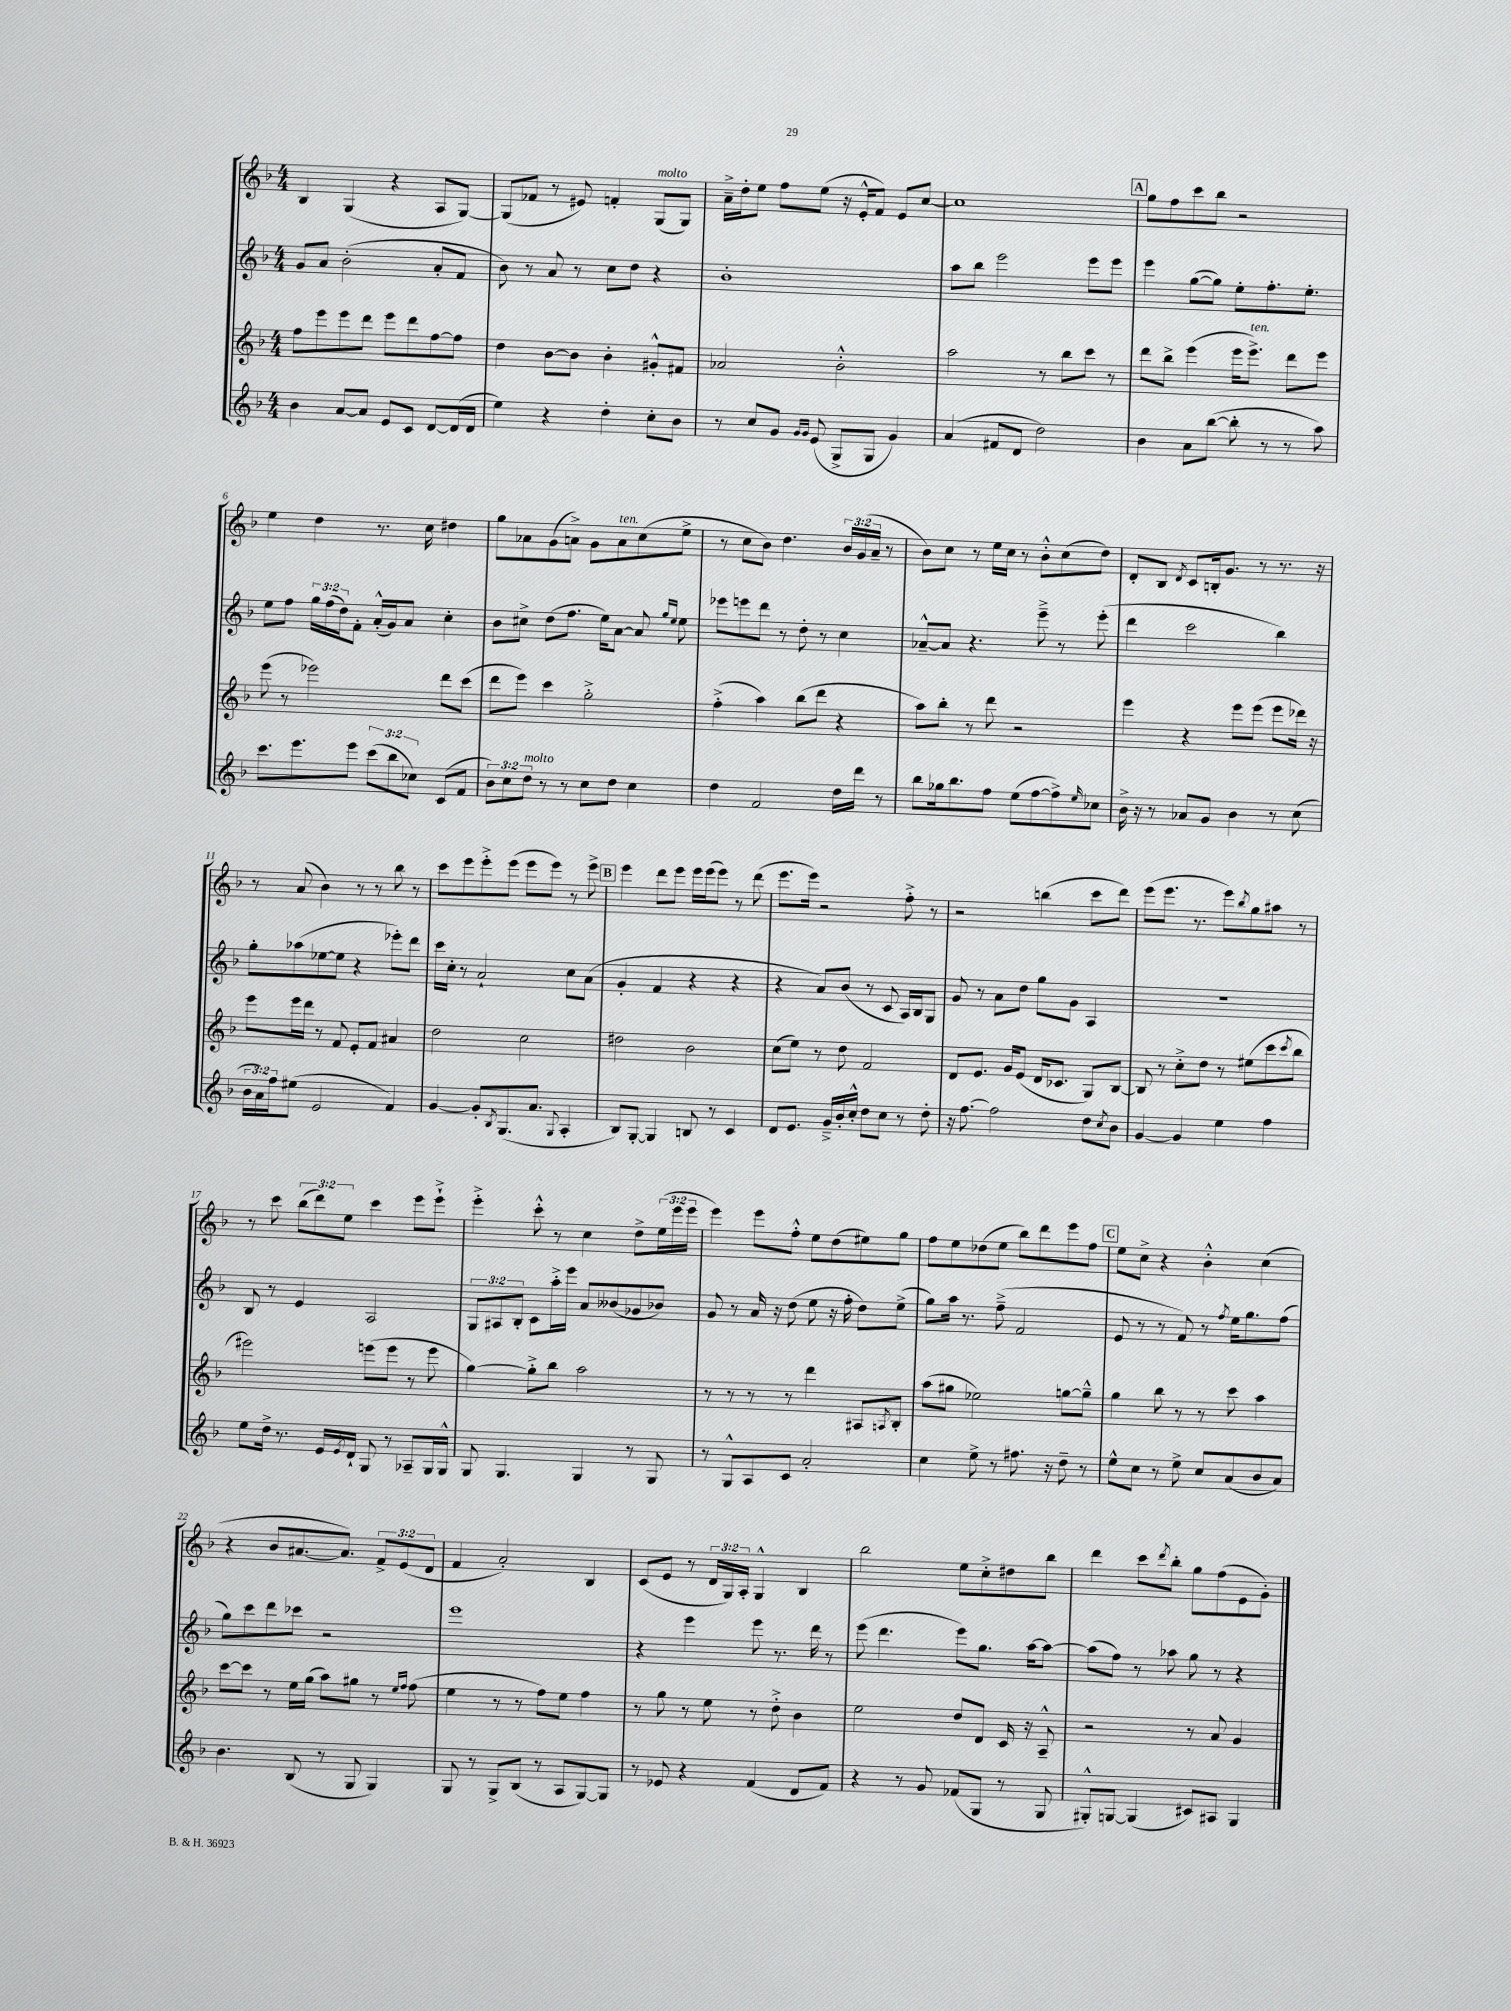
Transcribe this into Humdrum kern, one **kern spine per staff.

**kern	**kern	**kern	**kern
*staff4	*staff3	*staff2	*staff1
*clefG2	*clefG2	*clefG2	*clefG2
*k[b-]	*k[b-]	*k[b-]	*k[b-]
*M4/4	*M4/4	*M4/4	*M4/4
4b-\	8ff\L	8g/L	4B-/
.	8eee\	8a/J	.
[8a/L	8eee\	(2b-'\	(4G/
8a/]J	8ddd\J	.	.
8e/L	8eee\L	.	4r
8c/J	8ddd\	.	.
[8d/L	[8ff\	8a'/L	8A/L
(16d/]L	8ff\]J	8f/J	[8G/J)
16d/JJ	.	.	.
=	=	=	=
4ee\)	4dd\	8b-\)	(8G/]L
.	.	8r	8f-/J
4r	[8b-\L	8a/	8r
.	8b-\]J	8r	8e#/)
4dd'\	4b-'\	8cc\L	4f'/
.	.	8dd\J	.
8cc'\L	8g#'^^/L	4r	(8G/L
8b-\J	8f#/J	.	8G/J)
=	=	=	=
8r	2a-/	1b-'	16a~^\LL
.	.	.	16dd'\J
8cc/L	.	.	8ee\J
8g/J	.	.	8ff\L
16qqg/LL	.	.	.
16qqg/JJ	.	.	.
(8e/	.	.	(8ee\J
8G^/L	2b-'^^\	.	16r
.	.	.	16e'^^/LK
8G/J	.	.	8f/J)
4g/)	.	.	8e/L
.	.	.	[8cc/J
=	=	=	=
(4a/	2aa\	8aa\L	1cc]
.	.	8bb-\J	.
8f#/L	.	2eee\	.
8d/J	.	.	.
2dd\)	8r	.	.
.	8bb-\L	.	.
.	8ccc\J	8eee\L	.
.	8r	8eee\J	.
=	=	=	=
4b-\	8ddd\L	4eee\	8gg\L
.	8bb-^\J	.	8ff\
8a\L	(4eee\	([8gg\L	8ccc\
([8bb-\J	.	8gg\]J)	8bb-\J
8bb-'\]	16eee\LK	8ee'\L	2r
.	8.eee^\J)	.	.
8r	.	8.ff'\	.
8r	8ddd\L	.	.
.	.	8.ee'\J	.
8aa\)	8eee\J	.	.
=	=	=	=
8.ccc\L	(8eee\	8ee\L	4ee\
.	8r	8ff\J	.
8.eee\	.	.	.
.	2eee-\)	24gg\LL	4dd\
.	.	(24ff\	.
.	.	24dd\J)	.
8eee\J	.	8f'\J	.
(12ccc\L	.	(16a'^^/LL	8.r
.	.	16g/J)	.
12bb-\	.	.	.
.	.	8a/J	.
12cc-\J)	.	.	.
.	.	.	16cc\
(8c/L	8ddd\L	4cc'\	4dd#\
8f/J	(8ccc\J	.	.
=	=	=	=
12b-\L)	8ddd\L	8b-\L	8gg\L
12cc\	.	.	.
.	8eee\J)	8cc#^\J	8a-\
12dd\J	.	.	.
8r	4ccc\	(8dd\L	(8g\
8r	.	8.ff\J	8a^\J)
8cc\L	2gg'^\	.	8g\L
.	.	16ee\LK)	.
8dd\J	.	[8a\J	8a\
4cc\	.	8a/]	(8cc\
.	.	16qqgg/LL	.
.	.	16qqee/JJ	.
.	.	8ee\	8ee^\J
=	=	=	=
4dd\	(4ff'^\	8eee-\L	8r
.	.	8eee\	8cc\L
2f/	4aa\)	8ddd\J	8b-\J)
.	.	8r	4.dd\
.	(8bb-\L	8dd'\	.
.	8ddd\J	8r	.
16dd\LL	4r	4cc\	24b-/LL
.	.	.	(24g/
16ddd\JJ	.	.	.
.	.	.	24a~/JJ
8r	.	.	8r
=	=	=	=
8bb-\L	8aa\L)	[8a-~^^/L	8b-\L)
16gg-\k	8bb-'\J	8a-/]J	8cc\J
8.bb-\	.	.	.
.	8r	4.r	8r
8ff\J	8ddd\	.	16ee\LL
.	.	.	16cc\JJ
(8ee\L	2r	.	8r
[8ff\	.	8eee~^\	8b-'^^\L
8ff^\])	.	8r	(8cc\
16qqee/	.	.	.
8cc-\J	.	(8eee'\	8dd\J)
=	=	=	=
16b-^\	4eee\	4ddd\	8d'/L
16r	.	.	.
8r	.	.	8B-/J
.	.	.	8qd/
8a-/L	4r	2ccc\	8c/L
8g/J	.	.	16B'/k
.	.	.	8.g/J
4b-\	8eee\L	.	.
.	(8eee\J	.	8r
8r	8eee\L	4bb-\)	8.r
(8cc\	16ddd-\Jk)	.	.
.	16r	.	16r
=	=	=	=
24b-\LL	8eee\L	8gg'\L	8r
24a\)	.	.	.
24ff\J	.	.	.
(8ee#\J	16eee\L	(8aa-\	(8a/
.	16ddd\JJ	.	.
2e/	8r	[8ee-\	4b-\)
.	8f/	8ee-\]J	.
.	8e'/L	4r	8r
.	8f/J	.	8r
4f/)	4a#/	8eee-'\L)	8bb-\
.	.	8ddd\J	8r
=	=	=	=
[4g/	2dd\	16ccc\LL	8ccc\L
.	.	16cc'\JJ	.
.	.	8r	8eee\
8g'/]L	.	2a`/	8eee'^\
8qB-/	.	.	.
(8.G/	.	.	(8eee\J
.	2cc\	.	8eee\L
8.a/J	.	.	.
.	.	.	8eee\J)
8qqG/	.	.	.
4A'/	.	8cc\L	8r
.	.	(8a\J	8eee^\
=	=	=	=
8B-/L)	2dd#\	4g'/	4eee\
[8G'/J	.	.	.
4G/]	.	4f/	8ddd\L
.	.	.	8eee\J
8B/	2b-\	4r	16eee\LL
.	.	.	(16eee\J
8r	.	.	8eee\J)
4c/	.	4r	8r
.	.	.	(8ddd\
=	=	=	=
8d/L	(8cc\L	4r	8.eee\L
8.e/J	8ee\J)	.	.
.	.	.	16eee\Jk)
.	8r	8a/L)	2r
16g~^/LL	.	.	.
16b-'/	8dd\	(8b-/J	.
16cc'^^/JJ	.	.	.
8dd\L	2f/	8r	.
8cc\J	.	8c/	.
8r	.	16A/LL)	8ff'^\
.	.	16B-/J	.
8dd'\	.	8G/J	8r
=	=	=	=
16r	8d/L	8g/	2r
[8.ff\	.	.	.
.	8.e/J	8r	.
2ff\]	.	8a\L	.
.	16g/LK	.	.
.	(8e/J	8dd\J	.
.	16d/LK	8gg\L	(4bb\
.	8.c-/J	.	.
.	.	8g\J	.
8dd\L	8G/L)	4A/	8ccc\L
8qcc/	.	.	.
8b-\J	[8B-/J	.	8ddd\J)
=	=	=	=
[4g/	8B-/]	1r	(8eee\L
.	8r	.	8.eee\J
4g/]	8cc'^\L	.	.
.	.	.	8.r
.	8dd\J	.	.
4ee\	8r	.	8eee\L)
.	.	.	8qbb-/
.	(8ee#\L	.	8gg\
4ff\	8ccc\	.	8aa#\J
.	8qccc/	.	.
.	8bb-\J	.	8r
=	=	=	=
8ee\L	2eee#\)	8B-/	8r
16dd^\Jk	.	8r	8ccc\
8.r	.	.	.
.	.	4e/	(12bb-\L
.	.	.	12ddd\)
16e/LL	.	.	.
.	.	.	12ee\J
8qe/	.	.	.
16d`/JJ	.	.	.
8G/	(8eee\L	2A/	4ccc\
8r	8eee\J	.	.
8A-~/L	8r	.	8eee\L
16G/L	8eee\	.	8eee`^\J
16G^^/JJ	.	.	.
=	=	=	=
8G/	[4gg\)	12G/L	4eee'^\
.	.	12A#/	.
4.G/	.	.	.
.	.	12B-'/J	.
.	8gg'^\]L	8c\L	8ccc'^^\
.	8bb-\J	16aa'^\L	8r
.	.	16eee\JJ	.
4G/	2aa\	8a/L	4cc\
.	.	(8b--/	.
8r	.	8g-/	8dd^\L
8G/	.	8b-/J)	(24ee\L
.	.	.	24eee\
.	.	.	24eee\JJ
=	=	=	=
8r	8r	8g/	4eee\)
8G^^/L	8r	8r	.
8A/	8r	16a/	8eee\L
.	.	16r	.
8c/J	8r	(8dd\	8ff'^^\J
2a'/	4ddd\	8ee\	8ee\L
.	.	16r	(8dd\
.	.	16ff'\	.
.	8A#/L	8dd\L)	8ee#\)
.	8qA/	.	.
.	8B-'/J	(8ee^\J	8gg\J
=	=	=	=
4cc\	(8aa\L	8gg\L)	8ff\L
.	8gg#\J	16aa\Jk	8ee\
.	.	8.r	.
8ee^\	2ee-\)	.	(8dd-\
8r	.	(8ff~^\	8ee\J
8.ff#\	.	2f/	8bb-\L)
.	.	.	8ddd\
16r	.	.	.
8dd~\	[8gg\L	.	8eee\
8r	8gg~^^\]J	.	8ff\J
=	=	=	=
8ee^^\L	4gg\	8e/	8ee\L
8cc\J	.	8r	8cc^\J
8r	8bb-\	8r	4r
8ee^\	8r	8f/)	.
8cc/L	8r	8r	4b-'^^\
.	.	8qff/	.
(8a/	8ccc\	16ee\LK	.
.	.	8.gg\	.
8b-/	4aa\	.	(4cc\
8a/J)	.	(8ff\J	.
=	=	=	=
4.b-\	[8ccc\L	8gg\L)	4r
.	8ccc\]J	8ccc\	.
.	8r	8ddd\	8b-/L
(8B-/	16ee\LL	8ccc-\J	[8.a#/
.	(16gg\JJ	.	.
8r	8aa\L)	2r	.
.	.	.	8.a#/]J)
8G/	8gg#\J	.	.
4G/)	8r	.	12f^/L
.	.	.	(12e/
.	16qqee/LL	.	.
.	16qqff/JJ	.	.
.	(8ff\	.	.
.	.	.	12d/J
=	=	=	=
8G/	4ee\	1eee	4f/
8r	.	.	.
8G^/L	8r	.	2a'/)
(8B-/J	8r	.	.
8r	8ff\L)	.	.
8A/L	8ee\J	.	.
[8G/)	4ff\	.	4B-/
8G/]J	.	.	.
=	=	=	=
8r	8r	4r	(8c/L
8e-/	8gg\	.	8e/J
4r	8r	4eee\	8r
.	8ee\	.	24d/LL
.	.	.	24G/)
.	.	.	24A'/JJ
(4f/	8r	8eee\	4G^^/
.	8dd'^\	8.r	.
8d/L	4b-\	.	4B-/
.	.	16ddd\	.
8f/J)	.	8r	.
=	=	=	=
4r	2ee\	(8eee\	2bb-\
.	.	4.ddd\	.
8r	.	.	.
8g/	.	.	.
(8f-/L	8dd/L	8eee\L)	8ee\L
8G/J	8d/J	8.gg\J	8cc'^\
8r	16c/	.	8dd#\
.	16r	[16aa\LK	.
8G/	8A~^^/	8aa\_J	8bb-\J
=	=	=	=
8G#'^^/L)	2r	(8aa\]L	4ddd\
[8G/J	.	8ff\J)	.
(4G/]	.	8r	8ccc\L
.	.	.	8qddd/
.	.	8aa-\	8bb-'\J
8c#/L)	8r	8gg\	8gg\L
8A#/J	8a/	8r	(8ff\
4G/	4g/	4r	8e\
.	.	.	8g'\J)
==	==	==	==
*-	*-	*-	*-
